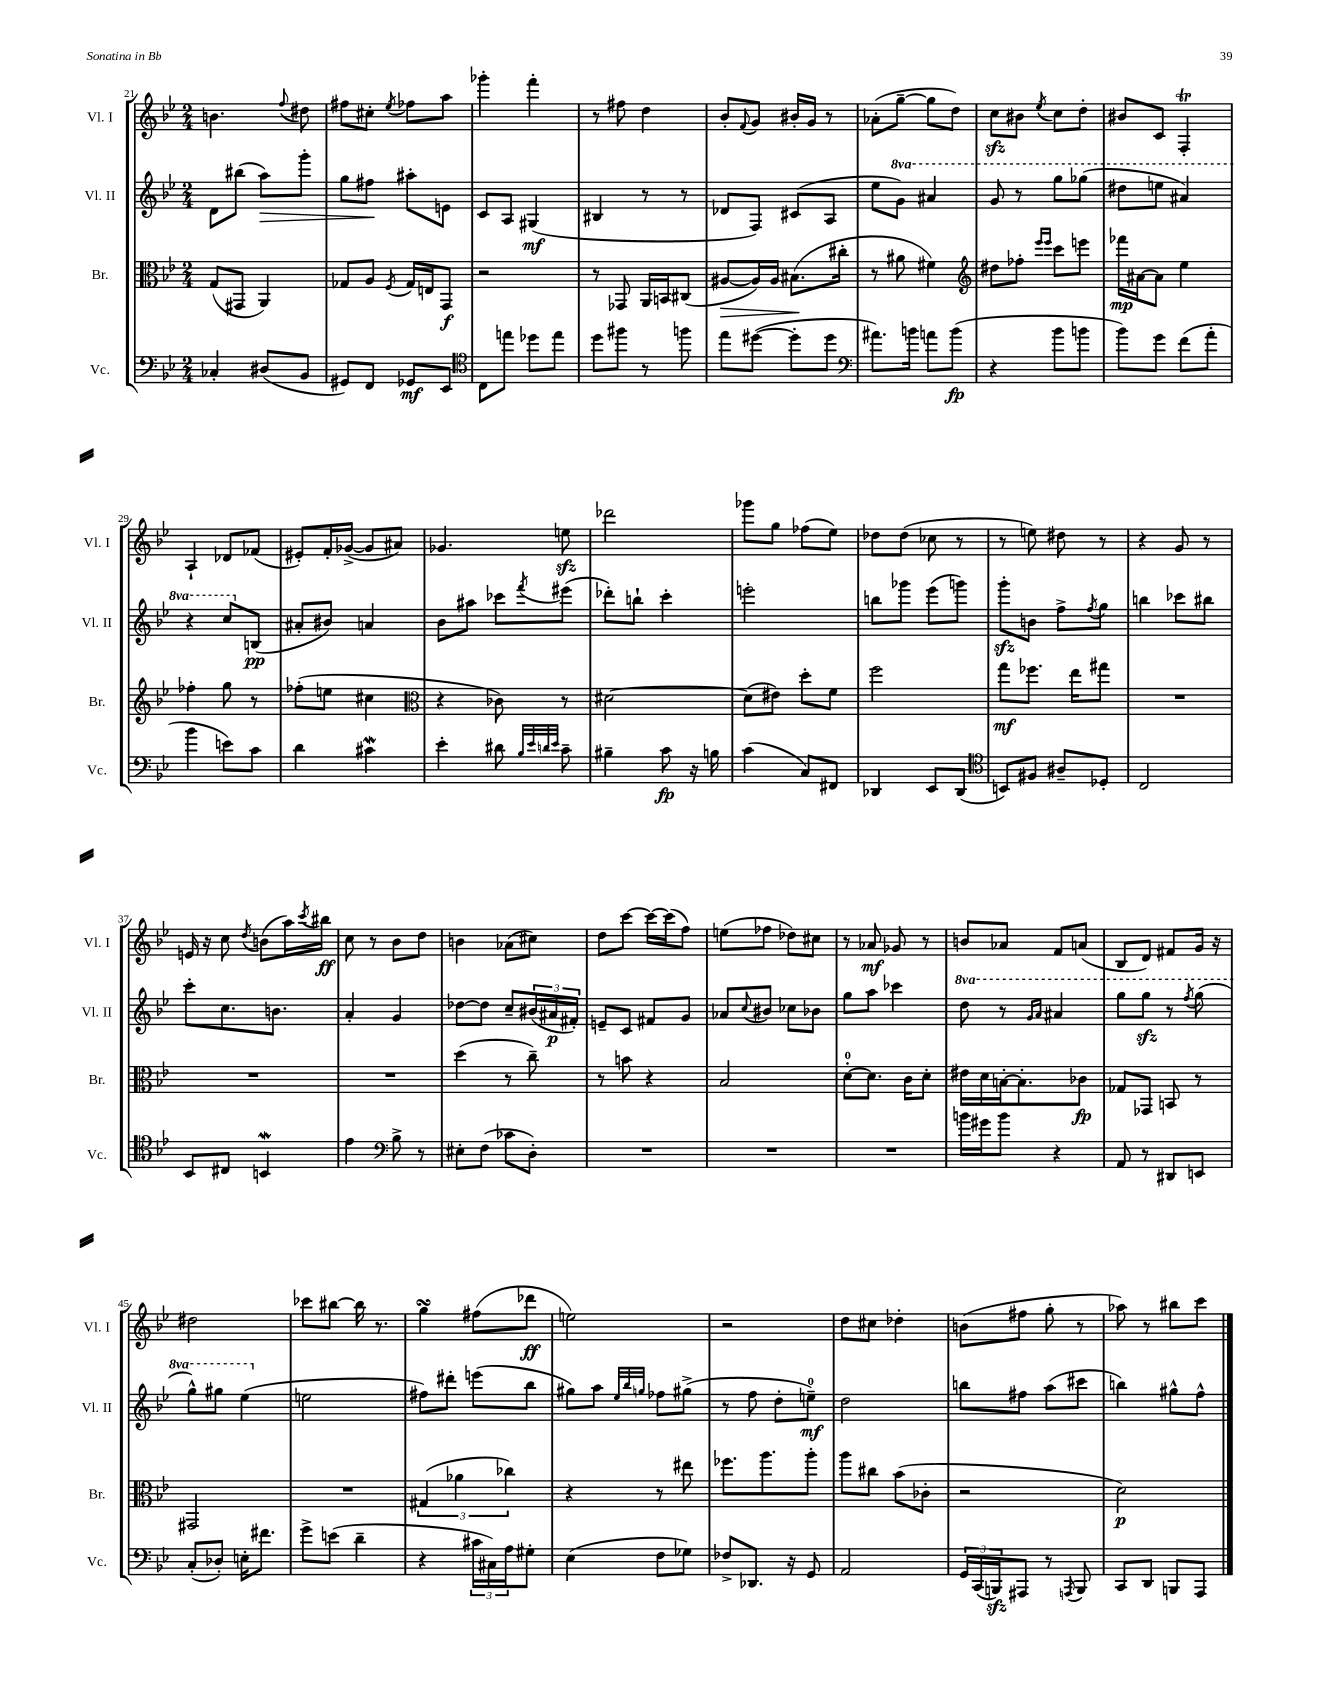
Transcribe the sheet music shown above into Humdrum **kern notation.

**kern	**kern	**kern	**kern
*staff4	*staff3	*staff2	*staff1
*clefF4	*clefC3	*clefG2	*clefG2
*k[b-e-]	*k[b-e-]	*k[b-e-]	*k[b-e-]
*M2/4	*M2/4	*M2/4	*M2/4
4C-'	(8G	8d	4.b
.	8GG#	(8bb#	.
(8D#	4AA)	8aa)	.
.	.	.	8qqff
8BB-	.	8ggg'	8dd#
=	=	=	=
8GG#)	8G-	8gg	8ff#
8FF	8A	8ff#	8cc#'
.	8qF	.	8qee-
8GG-	16G-	8aa#'	8ff-
.	16E	.	.
8EE-	8GG	8e	8aa
=	=	=	=
*clefC4	*	*	*
8C	2r	8c	4ggg-'
8ee	.	8A	.
8dd-	.	(4G#	4fff'
8ee	.	.	.
=	=	=	=
8dd	8r	4B#	8r
8ff#	8GG-	.	8ff#
8r	16AA	8r	4dd
.	16BB	.	.
8ff	(8C#	8r	.
=	=	=	=
8ee-	[8A#	8d-	8b-'
.	.	.	8qqf
([8dd#	16A#])	8F)	8g
.	16A#	.	.
8dd#']	(8.B#	(8c#	16b#'
.	.	.	16g
8dd#	.	8A	8r
.	16cc#'	.	.
=	=	=	=
*clefF4	*	*	*
8.a#)	8r	8ee-	(8a-'
.	8a#	8gg)	[8gg~
16b	.	.	.
8a	4f#)	4aa#	8gg]
(8b	.	.	8dd)
=	=	=	=
*	*clefG2	*	*
4r	8dd#	8gg	8cc
.	8ff-'	8r	8b#
.	16qqeee-	.	.
.	16qqeee-	.	8qee-
8b-	8ccc	8ggg	8cc
8b	8eee	(8ggg-	8dd'
=	=	=	=
8b-)	16fff-	8ddd#	8b#
.	[16a#	.	.
8g	8a#]	8eee	8c
(8f	4ee-	4aa#)	4F'
8a'	.	.	.
=	=	=	=
4b-	4ff-'	4r	4A`
8e)	8gg	8ccc	8d-
8c	8r	(8B	(8f-
=	=	=	=
4d	(8ff-'	8a#'	8e#')
.	8ee	8b#)	16f'
.	.	.	([16g-^
4c#	4cc#	4a	8g-]
.	.	.	8a#)
=	=	=	=
*	*clefC3	*	*
4e-'	4r	8b-	4.g-
.	.	8aa#	.
8d#	8c-)	8ccc-	.
32qqB-	.	.	.
32qqe-	.	.	.
32qqd	.	.	.
32qqe-	.	8qfff	.
8c~	8r	(8eee#	8ee
=	=	=	=
4B#~	[2d#	8ddd-')	2ddd-
.	.	8bb`	.
8c	.	4ccc'	.
16r	.	.	.
16B	.	.	.
=	=	=	=
(4c	(8d#]	2eee'	8ggg-
.	8e#)	.	8gg
8C)	8dd'	.	(8ff-
8FF#	8f	.	8ee-)
=	=	=	=
4DD-	2ff	8bb	8dd-
.	.	8ggg-	(8dd-
8EE-	.	(8eee-	8cc-
(8DD-	.	8ggg)	8r
=	=	=	=
*clefC4	*	*	*
8BB)	8gg	8ggg'	8r
8F#	8.ff-	8b	8ee)
8A#~	.	8ff^	8dd#
.	16ee-	.	.
.	.	8qff	.
8D-'	8gg#	8gg	8r
=	=	=	=
2C	2r	4bb	4r
.	.	8ccc-	8g
.	.	8bb#	8r
=	=	=	=
8BB-	2r	8ccc'	16e
.	.	.	16r
8C#	.	8.cc	8cc
.	.	.	8qdd
4BB	.	.	(8b
.	.	8.b	.
.	.	.	16aa)
.	.	.	8qccc
.	.	.	16bb#
=	=	=	=
4e-	2r	4a'	8cc
.	.	.	8r
*clefF4	*	*	*
8B-^	.	4g	8b-
8r	.	.	8dd
=	=	=	=
8E#'	(4dd	[8dd-	4b
(8F	.	8dd-]	.
8c-	8r	8cc~	(8a-
8D')	8cc~)	(24b#	8cc#)
.	.	24a#	.
.	.	24f#')	.
=	=	=	=
2r	8r	8e~	8dd
.	8b	8c	[8ccc
.	4r	8f#	16ccc_
.	.	.	(16ccc]
.	.	8g	8ff)
=	=	=	=
2r	2B-	8a-	(8ee
.	.	8qqcc	.
.	.	8b#	8ff-
.	.	8cc-	8dd-)
.	.	8b-	8cc#
=	=	=	=
2r	[8d'	8gg	8r
.	8.d]	8aa	8a-
.	.	4ccc-	8g-
.	16c	.	.
.	8d'	.	8r
=	=	=	=
16b	16e#	8ddd	8b
16g#	16d	.	.
8b	[16B'	8r	8a-
.	8.B']	.	.
.	.	16qqgg	.
.	.	16qqaa	.
4r	.	4aa#	8f
.	8c-	.	(8a
=	=	=	=
8AA	8G-	8ggg	8B-
8r	8GG-	8ggg	8d)
8DD#	8BB	8r	8f#
.	.	8qfff	.
8EE	8r	(8ggg	16g
.	.	.	16r
=	=	=	=
(8C'	2GG#	8ggg^^)	2dd#
8D-')	.	8ggg#	.
16E'	.	(4eee-	.
8.f#	.	.	.
=	=	=	=
8g^	2r	2ee	8ccc-
(8e	.	.	[8bb#
4d~	.	.	16bb#]
.	.	.	8.r
=	=	=	=
4r	(6G#	8ff#)	4gg
.	.	8ddd#'	.
.	6a-	.	.
24c#	.	(8eee	(8ff#
24C#)	.	.	.
24A	6cc-)	.	.
8G#'	.	8bb-	8ddd-
=	=	=	=
(4E-	4r	8gg#)	2ee)
.	.	8aa	.
.	.	32qqee-	.
.	.	32qqbb-	.
.	.	32qqgg	.
8F	8r	8ff-	.
8G-)	8ee#	(8gg#^	.
=	=	=	=
8F-^	8.ff-	8r	2r
8.DD-	.	8ff	.
.	8.aa	.	.
.	.	8dd'	.
16r	.	.	.
8GG	8aa'	8ee~)	.
=	=	=	=
2AA	8aa	2dd	8dd
.	8cc#	.	8cc#
.	(8b-	.	4dd-'
.	8c-'	.	.
=	=	=	=
24GG	2r	8bb	(8b
(24CC	.	.	.
24BBB)	.	.	.
8AAA#	.	8ff#	8ff#
8r	.	(8aa	8gg'
8qAAA	.	.	.
8BBB	.	8ccc#	8r
=	=	=	=
8CC	2d)	4bb)	8aa-)
8DD	.	.	8r
8BBB	.	8gg#^^	8bb#
8AAA	.	8ff^^	8ccc
==	==	==	==
*-	*-	*-	*-
